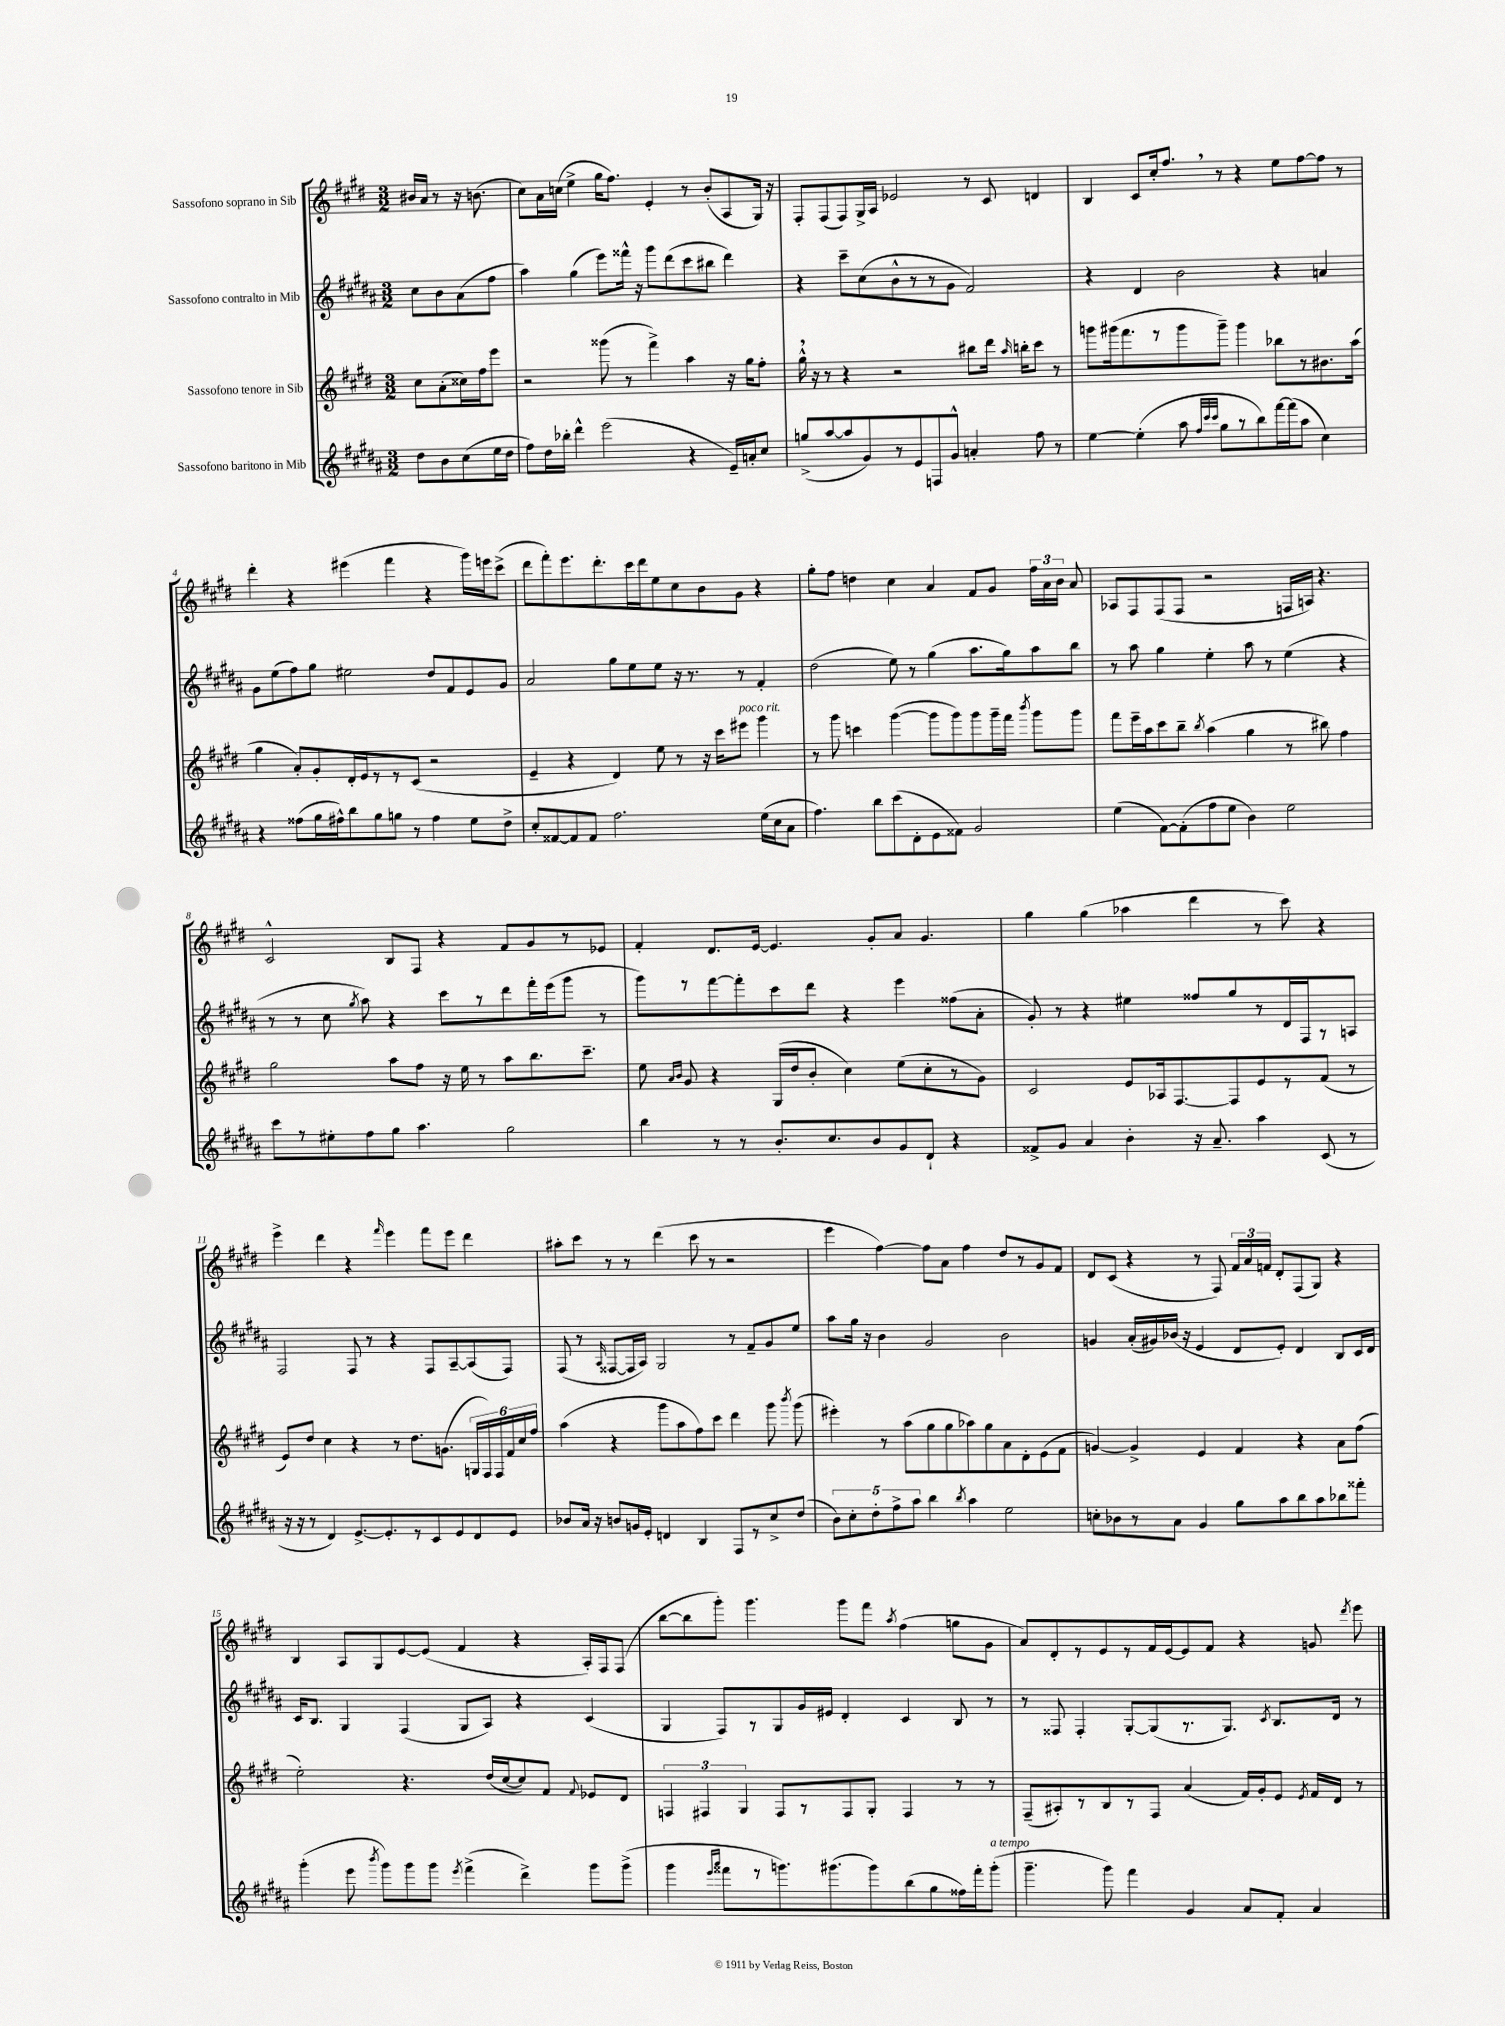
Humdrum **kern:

**kern	**kern	**kern	**kern
*staff4	*staff3	*staff2	*staff1
*clefG2	*clefG2	*clefG2	*clefG2
*k[f#c#g#d#a#]	*k[f#c#g#d#]	*k[f#c#g#d#a#]	*k[f#c#g#d#]
*M3/2	*M3/2	*M3/2	*M3/2
8dd#	8cc#	8cc#	16b#
.	.	.	16a
8b	(8a'	8b	8r
(8cc#	16cc##)	(8a#	16r
.	16ff#	.	(8.b
16ee	8eee	8ff#	.
16dd#	.	.	.
=	=	=	=
8ff#)	2r	4aa#)	8cc#)
16dd#	.	.	16a
16bb-'	.	.	(16cc
4ddd#^^	.	(4gg#	4ee^
(2eee	(8ggg##	8eee)	16gg#
.	.	.	8.ff#)
.	8r	16fff##^^	.
.	.	16r	.
.	4fff#^)	8ggg#	4e'
.	.	(8ddd#	.
4r	4aa	8ccc#	8r
.	.	8bb#	(8b'
16e~)	16r	4ddd#)	8A
16a'	16gg#	.	.
8cc#	8ff#'	.	16G#)
.	.	.	16r
=	=	=	=
(8gg^	16gg#^^	4r	8F#'
.	16r	.	.
[8aa#	8r	.	(8F#
8aa#]	4r	8ccc#~	8F#)
8g#)	.	(8cc#	16G#^
.	.	.	16A
8r	2r	8b^^	2e-
8e	.	8r	.
8F	.	8r	.
8g#^^	.	8g#	.
4a'	8bb#	2f#)	8r
.	16ddd#	.	8c#
.	16qqaa	.	.
.	16bb'	.	.
8ff#	8ccc#	.	4d
8r	8r	.	.
=	=	=	=
[4ee	8ggg	4r	4B
.	(16ggg#	.	.
.	8.fff#	.	.
(4ee']	.	4d#	8c#
.	8r	.	16cc#'
.	.	.	8.ff#
8aa#	8ggg#	2b	.
32qqff#	.	.	.
32qqccc#	.	.	.
32qqccc#	.	.	.
8gg#	8ggg#~)	.	8r
8r	4ggg#	.	4r
8bb)	.	.	.
[16fff#	8bb-	4r	8ee
(16fff#]	.	.	.
8aa#	8r	.	[8ff#
4cc#)	8.b#	4a	8ff#]
.	.	.	8r
.	(16aa	.	.
=	=	=	=
4r	4gg#	8g#	4ddd#'
.	.	(8ee	.
(8ff##	8a')	8ff#)	4r
16gg#	8g#'	8gg#	.
16ff#^^)	.	.	.
8bb	16d#'	2ee#	(4eee#
.	16e	.	.
8gg#	8r	.	.
8gg	8r	.	4fff#
8r	(8c#	.	.
4ff#	2r	8dd#	4r
.	.	8f#	.
8ee	.	8e	16ggg#)
.	.	.	16eee
8dd#^	.	8g#	(8ccc#^
=	=	=	=
8cc#'	4e~	2a#	8ddd#
[8f##	.	.	8fff#')
8f##]	4r	.	8.eee
8f##	.	.	.
.	.	.	8.ddd#'
2.ff#	4d#)	8gg#	.
.	.	8ee	16ccc#
.	.	.	16ddd#
.	8ee	8ee	8ee
.	8r	16r	8cc#
.	.	8.r	.
.	16r	.	8b
.	16ccc#	.	.
.	8eee#	8r	8g#
(16ee	4ggg#	4f#'	4r
16cc#	.	.	.
8a#	.	.	.
=	=	=	=
4.ff#)	8r	(2dd#	8gg#'
.	8ggg#	.	8ff#
.	4ccc	.	4dd
8bb	.	.	.
(8ccc#	([4ggg#	8ee)	4cc#
8d#'	.	8r	.
8e	8ggg#]	(4gg#	4a
8f##)	8ggg#)	.	.
2g#	8ggg#	8.aa#	8f#
.	16ggg#~	.	8g#
.	16fff#	16gg#)	.
.	8qbbb	.	.
.	8ggg#	8aa#	24ff#
.	.	.	24a
.	.	.	24b
.	8ggg#	8bb	8a
=	=	=	=
(4ee	8fff#	8r	8A-
.	16eee~	8aa#	8F#
.	16aa	.	.
[8f#)	8ccc#	4gg#	(8F#
(8f#']	8bb~	.	8F#
.	8qbb	.	.
8ff#	(4aa	4ee'	2r
8ee	.	.	.
4b)	4gg#	8aa#	.
.	.	8r	.
2ee	8r	(4ee	16F
.	.	.	16A)
.	8bb#)	.	4.r
.	4ff#	4r	.
=	=	=	=
8ccc#	2gg#	8r	2c#^^
8r	.	8r	.
8ee#'	.	8cc#	.
.	.	8qgg#	.
8ff#	.	8aa#)	.
8gg#	8aa	4r	8B
4.aa#	8ff#	.	8F#
.	16r	8ccc#	4r
.	16ee	.	.
.	8r	8r	.
2gg#	8aa	8ddd#	8f#
.	8.bb	16fff#'	8g#
.	.	(16eee	.
.	.	8ggg#	8r
.	8.ccc#~	.	.
.	.	8r	8e-
=	=	=	=
4bb	8ee	8ggg#)	4f#'
.	16qqa	.	.
.	16qqb	.	.
.	8g#	8r	.
8r	4r	[8fff#	8.d#
8r	.	8fff#']	.
.	.	.	[16e
8.b'	(16G#	8ccc#	4.e]
.	16dd#	.	.
.	8b'	8ddd#	.
8.cc#	.	.	.
.	4cc#)	4r	.
8b	.	.	8g#'
8g#	(8ee	4eee	8a
8d#`	8cc#'	.	4.g#
4r	8r	(8ff##	.
.	8g#)	8a#'	.
=	=	=	=
8f##^	2c#	8g#')	4gg#
8g#	.	8r	.
4a#	.	4r	(4gg#
4b'	8e	4ee#	4aa-
.	16A-	.	.
.	[8.F#	.	.
16r	.	8ff##	4ddd#
8.a#~	.	.	.
.	8F#]	8gg#	.
4aa#	8e	8r	8r
.	8r	16d#	8ccc#)
.	.	16F#	.
(8c#	(8f#	8r	4r
8r	8r	8A	.
=	=	=	=
16r	8e)	2F#	4eee^
16r	.	.	.
8r	8dd#	.	.
4d#)	4cc#	.	4ddd#
[8.e^	4r	8F#	4r
.	.	8r	.
8.e']	.	.	.
.	.	.	16qqfff#
.	8r	4r	4eee
8r	8.dd#	.	.
8c#	.	8F#	8fff#
.	(8.g	.	.
8e	.	[8A#~	8eee
8d#	24G	(8A#]	4ddd#
.	24F#)	.	.
.	24F#	.	.
8e	24f#	8F#)	.
.	24cc#	.	.
.	24ff#	.	.
=	=	=	=
8b-	(4aa	(8F#	8aa#'
16a#	.	8r	8ccc#
16r	.	.	.
.	.	16qqA#	.
8b	4r	[8F##	8r
16g	.	16F##]	8r
16e'	.	16A#)	.
4d	8ggg#	2G#	(4ddd#
.	8aa	.	.
4B	8ff#)	.	8ccc#
.	8ccc#	.	8r
8F#	4ddd#	8r	2r
8r	.	8f#~	.
8cc#^	8ggg#	8g#	.
.	8qbbb	.	.
(8dd#	(8ggg#	8ee	.
=	=	=	=
10b)	4eee#')	8aa#	4eee
10cc#'	.	.	.
.	.	16gg#	.
.	.	16r	.
10dd#'	.	.	.
.	8r	4b	[4ff#)
10ff#^	.	.	.
.	(8aa	.	.
10aa#	.	.	.
4bb	8gg#	2g#	8ff#]
.	8gg#	.	8a
8qbb	.	.	.
4aa#	8aa-)	.	4ff#
.	8gg#	.	.
2ee	8a	2b	8dd#
.	8d#'	.	8r
.	(8e	.	8g#
.	8f#	.	8f#
=	=	=	=
8cc'	[4g)	4g	8d#
8b-	.	.	(8c#
8r	4g^]	(16a#'	4r
.	.	16g#)	.
8a#	.	(16b-	.
.	.	16r	.
4g#	4e	4e	8r
.	.	.	8F#)
8gg#	4f#	8d#	24f#
.	.	.	24a
.	.	.	24f
8aa#	.	8e')	8d#'
8bb	4r	4d#	(8F#
8aa#	.	.	8G#)
8bb-	8a	8B	4r
8fff##'	(8ff#	16c#	.
.	.	16d#	.
=	=	=	=
(4ggg#'	2ee')	16c#	4B
.	.	8.B	.
8eee	.	4G#	8A
8qbbb	.	.	.
8ggg#)	.	.	8G#
8ggg#	4.r	(4F#	[8e
8ggg#	.	.	(8e]
8qeee	.	.	.
(4fff#^	.	8G#	4f#
.	(16dd#	8A#)	.
.	[16cc#	.	.
4ddd#^)	8cc#])	4r	4r
.	8f#	.	.
.	8qqf#	.	.
8ggg#	8e-	(4c#	16A')
.	.	.	16F#
(8ggg#^	8d#	.	(8F#
=	=	=	=
4ggg#	6F	4G#	[8bb
.	.	.	8bb]
.	6F#	.	.
16qqeee	.	.	.
16qqaaa#	.	.	.
8fff##	.	8F#)	8ggg#')
.	6G#	.	.
8r	.	8r	4.ggg#
8.ggg)	8F#	8G#	.
.	8r	16g#	.
(8.ggg#	.	16e#	.
.	8F#	4d#'	8ggg#
8ggg#)	8G#'	.	8fff#
.	.	.	8qaa
(8bb	4F#	4c#	(4ff#
8gg#	.	.	.
16ff##)	8r	8B	8gg
16fff##'	.	.	.
(8ggg#'	8r	8r	8g#
=	=	=	=
4.ggg#~	(8F#~	8r	8a)
.	8A#')	8F##	8d#'
.	8r	4F##'	8r
8ggg#)	8B	.	8e
4fff#	8r	[8G#'	8r
.	8F#	(8G#]	16f#
.	.	.	[16e
4g#	(4a	8.r	8e]
.	.	.	8f#
.	.	8.G#)	.
8a#	16f#)	.	4r
.	16g#'	.	.
.	.	8qc#	.
8f#'	8e	8.B	.
.	8qe	.	.
4a#	16f#	.	8g
.	16d#	16d#	.
.	.	.	8qddd#
.	8r	8r	8eee
==	==	==	==
*-	*-	*-	*-
